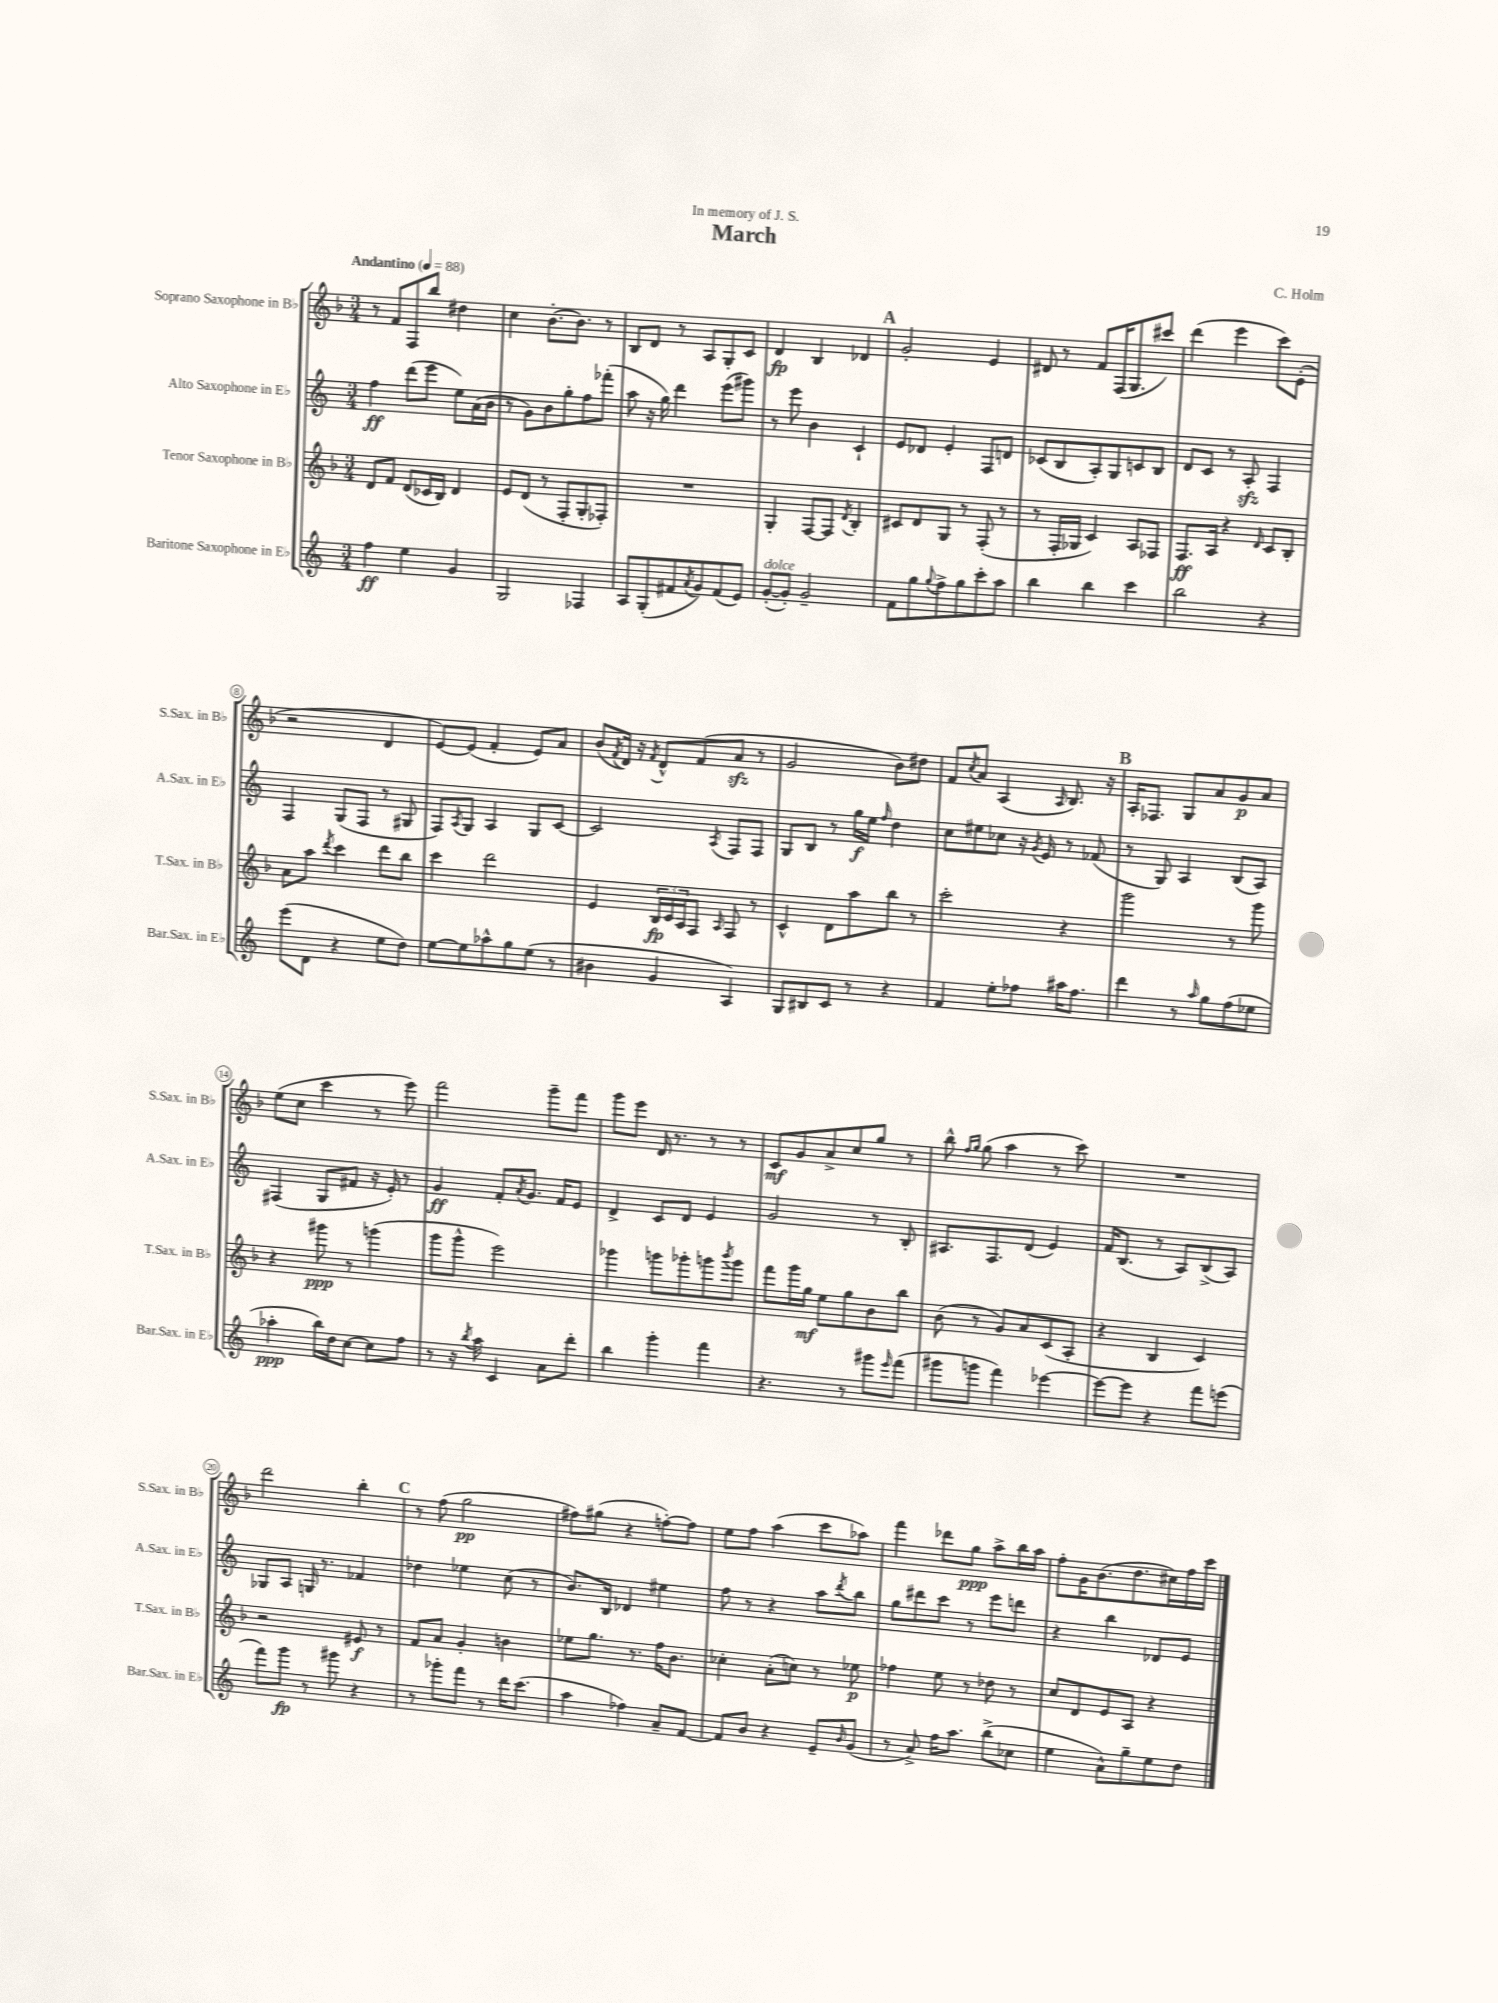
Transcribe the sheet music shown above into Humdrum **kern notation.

**kern	**kern	**kern	**kern
*staff4	*staff3	*staff2	*staff1
*clefG2	*clefG2	*clefG2	*clefG2
*k[]	*k[b-]	*k[]	*k[b-]
*M3/4	*M3/4	*M3/4	*M3/4
*MM88	*MM88	*MM88	*MM88
4ff\	8d/L	4ff\	8r
.	8f/J	.	8f/L
4ee\	(8d/L	(8ddd\L	8F/
.	16c-/L	8eee\J	8bb-/J
.	16B-/JJ)	.	.
4g/	4d/	8ee\L)	4dd#\
.	.	(16a\L	.
.	.	16b\JJ	.
=	=	=	=
2G/	8e/L	8r	4cc\
.	(8d/J	8g\L)	.
.	8r	8b\	[8.b-'\L
.	8F'/L	8gg'\	.
.	.	.	8.b-\]J
4F-/	8G'/	8ff\	.
.	8F-'/J)	(8fff-'\J	8r
=	=	=	=
8A/L	2.r	8aa\	8B-/L
(8G'/	.	16r	8d/J
.	.	16gg\)	.
8f#/	.	4ddd\	8r
8qa/	.	.	.
8g/)	.	.	8A/L
(8f#/	.	(8eee\L	8G'/
8e/J)	.	8ggg#\J)	8c/J
=	=	=	=
([8g'/L	4G'/	8r	4d/
8g'/]J)	.	8eee\	.
2g~/	[8F/L	4b\	4B-/
.	8F/]J	.	.
.	8qd/	.	.
.	4B-'/	4c`/	4d-/
=	=	=	=
8f\L	8c#/L	8e/L	2g'/
8gg\	8d/	8d-/J	.
8qqgg/	.	.	.
8ff^\	8G/J	4e'/	.
8gg\	8r	.	.
8ccc'\	(8F'/	8F/L	4e/
8aa\J	8r	8d/J	.
=	=	=	=
4bb\	8r	(8c-/L	8d#/
.	16F'/LL	8B/	8r
.	16G-/JJ	.	.
4bb\	4c/)	8A'/)	8f/L
.	.	8G/	(16F/K
.	.	.	8.G/
4ccc\	8A/L	8c/	.
.	8F-/J	8B/J	8ccc#/J)
=	=	=	=
2bb\	8.F/L	8d/L	(4ddd\
.	.	8c/J	.
.	16A/Jk	.	.
.	4r	8r	4eee\
.	.	8A'/	.
.	16qqd/	.	.
4r	8c/L	4F/	8ccc\L)
.	8B-'/J	.	(8e'\J
=	=	=	=
(8eee\L	8a\L	4F/	2r
8d\J	8aa\J	.	.
.	8qddd/	.	.
4r	4ccc\	(8G/L	.
.	.	8F/J	.
8ee\L	8ddd\L	8r	4d/
8dd\J)	8bb-\J	8G#/	.
=	=	=	=
[8ee\L	4ccc\	8F/L)	[8e/L)
.	.	8qA/	.
8ee\]	.	8G/J	(8e/]J
8aa-^^\	2ddd\	4A/	4f'/
8gg\	.	.	.
(8ee\J	.	8G/L	8e/L)
8r	.	[8c/J	8a/J
=	=	=	=
4b#\	4e/	2c/]	(8b-/L
.	.	.	8qf/
.	.	.	16d/Jk)
.	.	.	16r
.	.	.	8qf/
4g/	24B-/LL	.	8d^^/L
.	24c/	.	.
.	24A/J	.	.
.	8F/J	.	(8f/
.	16qqA/	8qA/	.
4A/)	8F/	8F/L	8a/J
.	8r	8F/J	8r
=	=	=	=
8G/L	4c^^/	8G/L	2g/
8B#/	.	8B/J	.
8c/J	8d\L	8r	.
8r	8aa\	16gg\LL	.
.	.	16ee\JJ	.
.	.	16qqff/	.
4r	8bb-\J	4dd\	8b-\L)
.	8r	.	8dd#\J
=	=	=	=
4f/	2ccc'\	8cc\L	8f/L
.	.	.	8qcc/
.	.	8ee#\	8a/J
8ee'\L	.	8cc-\J	(4A/
8ff-\J	.	16r	.
.	.	8qg/	.
.	.	16e/	.
.	.	.	16qqA/
16aa#\LK	4r	8r	8.B-/)
8.ff-\J	.	.	.
.	.	(8f-/	.
.	.	.	16r
=	=	=	=
4ddd\	2ggg\	8r	16A'/LK
.	.	.	8.F-/J
.	.	8G/)	.
8r	.	4A/	8G/L
16qqaa/	.	.	.
8gg\L	.	.	8a/
(8ff\	8r	(8B/L	8g/
8ee-\J	8ggg\	8A/J)	8a/J
=	=	=	=
4aa-'\	4r	(4F#/	(8ee\L
.	.	.	8cc\J
16bb\LL)	8ggg#\	8G/L	4ccc\
16dd\J	.	.	.
[8cc\J	8r	8f#/J	.
8cc\]L	(4ggg\	16r	8r
.	.	16e'/)	.
8ff\J	.	8r	8eee\)
=	=	=	=
8r	8ggg\L	4g/	2fff\
16r	8ggg^^\J	.	.
8qbb/	.	.	.
16aa\	.	.	.
4c/	2eee\)	8f'/L	.
.	.	8qa/	.
.	.	8.g/J	.
8a\L	.	.	8ggg~\L
.	.	16f/LK	.
8ddd'\J	.	8e/J	8fff\J
=	=	=	=
4bb\	4ggg-\	4d^/	8ggg\L
.	.	.	8eee\J
4ggg'\	8ggg\L	8c/L	16d/
.	.	.	8.r
.	8ggg-'\	8d/J	.
4fff\	8ggg\	4e/	8r
.	8qbbb-/	.	.
.	8ggg\J	.	8r
=	=	=	=
4.r	8fff\L	2g/	8c/L
.	16ggg\L	.	8g/
.	16gg\JJ	.	.
.	8ee\L	.	8a^/
8r	8gg\	.	8cc/
8ggg#\L	8b-\	8r	8gg/J
16qqeee/	.	.	.
(8fff\J	8bb-\J	8B'/	8r
=	=	=	=
8ggg#\L	(8b-\	8.A#/L	8bb-^^\
.	.	.	16qqff/LL
.	.	.	16qqgg/JJ
8ggg\J	8r	.	(8gg\
.	.	8.F/	.
4fff\)	8g/L)	.	4aa\
.	8a/	(8d/J	.
[4eee-\	(8c/	4e/)	8r
.	8A'/J	.	8ccc\)
=	=	=	=
8eee-\_L	4r	16f/LK	2.r
.	.	(8.B/J	.
8eee-\]J	.	.	.
4r	4B-/	8r	.
.	.	8A/L)	.
8fff\L	4c/)	(8B^/	.
(8eee\J	.	8A/J)	.
=	=	=	=
8fff\L)	2r	8G-/L	2ddd\
8ggg\J	.	8A/J	.
8r	.	16G/	.
.	.	8.r	.
8ggg#\	.	.	.
4r	8e#/	4f-/	4bb-'\
.	8r	.	.
=	=	=	=
8r	8f/L	4dd-\	8r
8ggg-'\L	8a/J	.	(8ff\
8fff\J	4g'/	4ee-\	2gg\
8r	.	.	.
16ddd\LK	4b\	(8cc\	.
(8.ccc\J	.	.	.
.	.	8r	.
=	=	=	=
4aa\	8ee-\L	8.b/L)	8ff#\L)
.	8.gg\J	.	(8gg#\J
.	.	16B/Jk	.
4ff-\)	.	4d-/	4r
.	8.r	.	.
8a~/L	16ff\LK	4ee#\	[8ff'\L)
.	8.b-\J	.	.
[8f/J	.	.	8ff\]J
=	=	=	=
8f/]L	4cc-'\	8ff\	8ee\L
8b/J	.	8r	8ff\J
4r	(8a'\L	4r	(4aa\
.	8cc\J)	.	.
8e~/L	8r	8aa\L	8ccc\L
16qqb/	.	8qddd/	.
(8g/J	8ee-\	8bb\J	8aa-\J)
=	=	=	=
8r	4ff-\	8gg\L	4fff\
8a^/)	.	8ddd#\	.
16ff\LK	8ee\	8ccc\J	8ddd-\L
8.aa\J	.	.	.
.	8r	8r	8gg\J
(8bb^\L	8dd-\	8eee\L	8aa^\L
8cc-\J	8r	8ddd\J	16bb-\L
.	.	.	16aa\JJ
=	=	=	=
4ee\	8cc/L	4r	8ff'\L
.	8d/	.	16g\K
.	.	.	(8.b-\
8a^^\L)	8e/	4bb\	.
8gg~\	8A/J	.	8.dd\
8ee\	4r	8d-/L	.
.	.	.	16cc#\L)
8dd\J	.	8e/J	16ff\
.	.	.	16ccc\JJ
==	==	==	==
*-	*-	*-	*-
